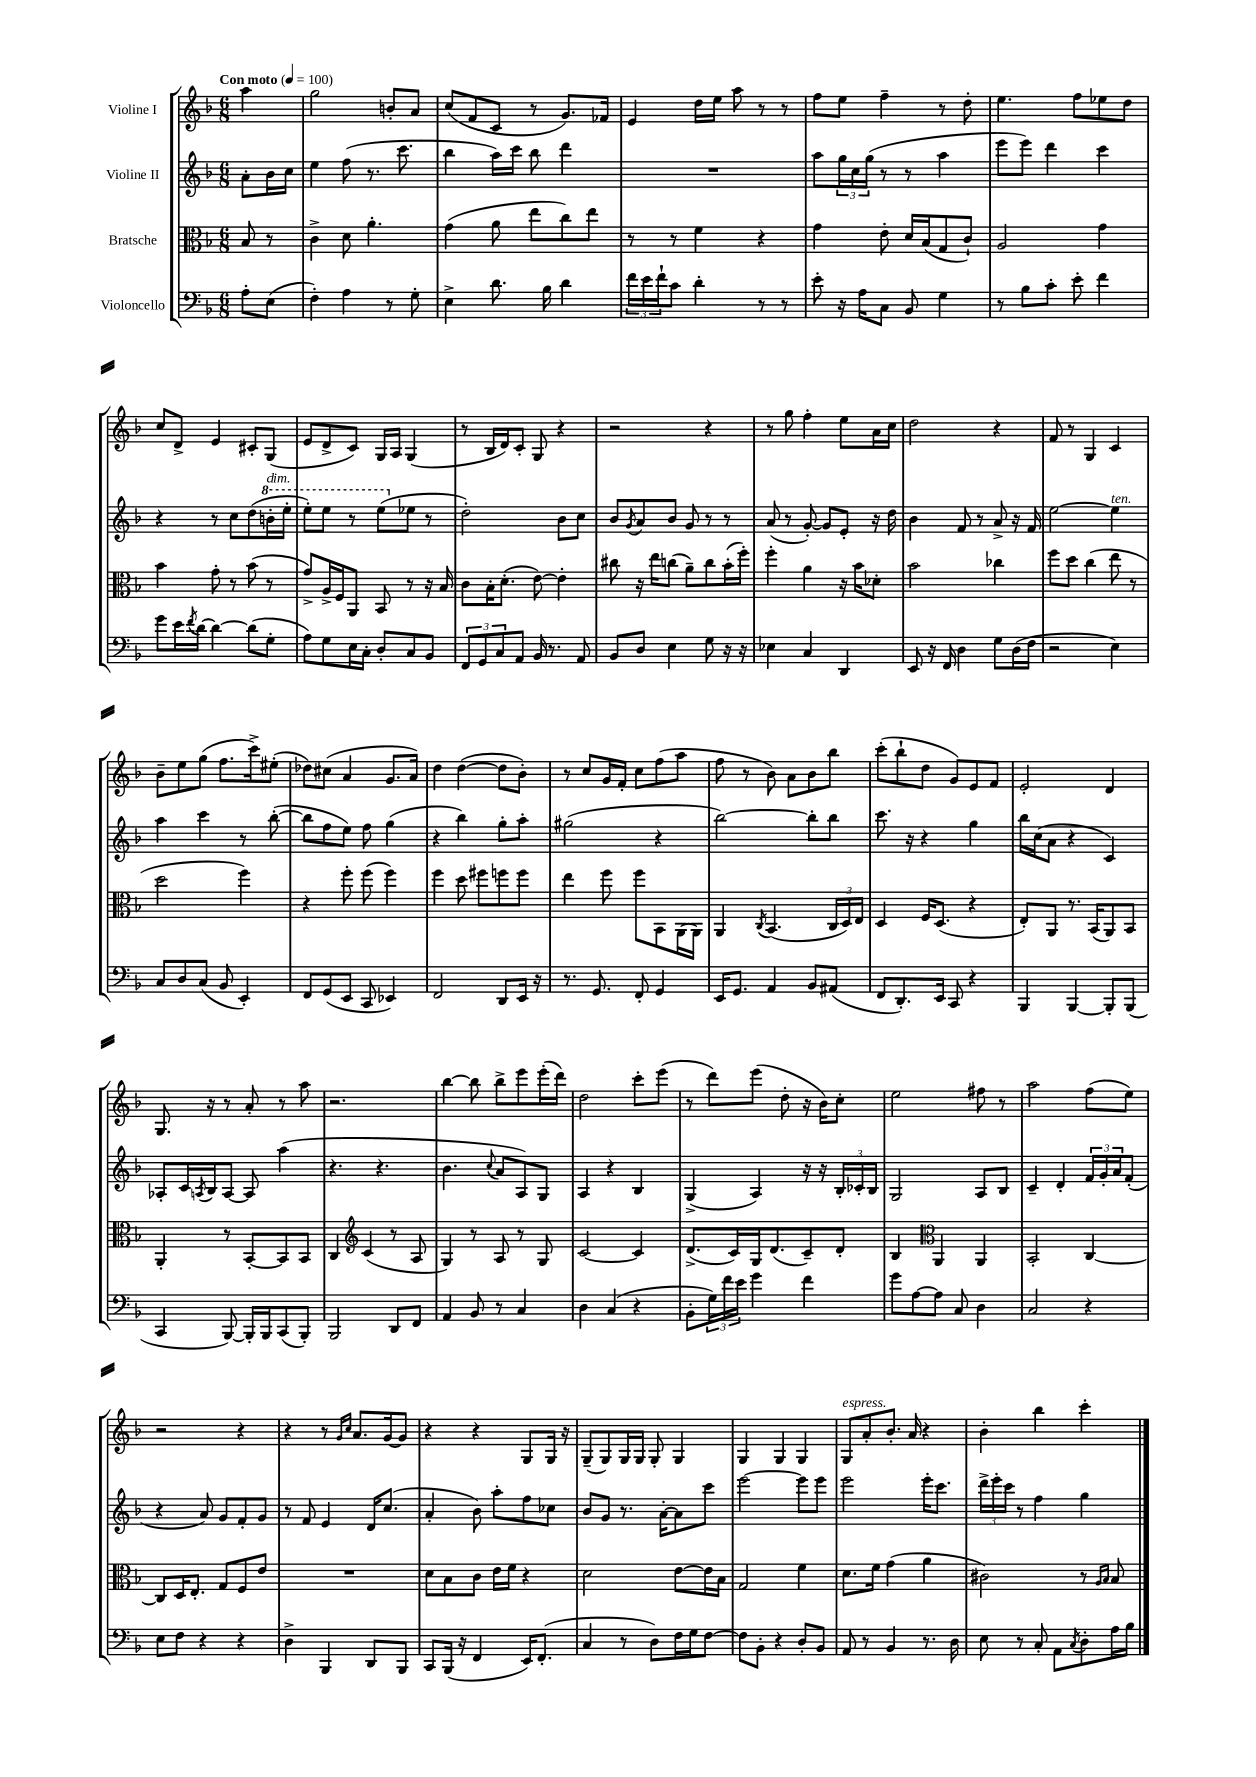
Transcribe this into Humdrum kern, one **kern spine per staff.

**kern	**kern	**kern	**kern
*staff4	*staff3	*staff2	*staff1
*clefF4	*clefC3	*clefG2	*clefG2
*k[b-]	*k[b-]	*k[b-]	*k[b-]
*M6/8	*M6/8	*M6/8	*M6/8
*MM100	*MM100	*MM100	*MM100
8A'\L	8B-/	8a'\L	4aa\
(8E\J	8r	16b-\L	.
.	.	16cc\JJ	.
=	=	=	=
4F'\)	4c^\	4ee\	2gg\
4A\	8d\	(8ff\	.
.	4.a'\	8.r	.
8r	.	.	8b'/L
.	.	8.ccc\	.
8G'\	.	.	8a/J
=	=	=	=
4E^\	(4g\	4bb-\	(8cc/L
.	.	.	8f/
8.d\	8a\	16aa\LL)	8c/J
.	.	16ccc\JJ	.
.	8ee\L	8bb-\	8r
16B-\	.	.	.
4d\	8cc\)	4ddd\	8.g/L)
.	8ee\J	.	.
.	.	.	16f-/Jk
=	=	=	=
24f\LL	8r	2.r	4e/
24e\	.	.	.
24f`\J	.	.	.
8c\J	8r	.	.
4d'\	4f\	.	16dd\LL
.	.	.	16ee\JJ
.	.	.	8aa\
8r	4r	.	8r
8r	.	.	8r
=	=	=	=
8e'\	4g\	8aa\L	8ff\L
16r	.	24gg\L	8ee\J
.	.	24cc\	.
16A\LK	.	.	.
.	.	(24gg\JJ	.
8C\J	8e'\	8r	4ff~\
8BB-/	16d/LL	8r	.
.	(16B-/J	.	.
4G\	8G/	4aa\	8r
.	8c`/J)	.	8dd'\
=	=	=	=
8r	2A/	8eee\L	4.ee\
8B-\L	.	8eee\J)	.
8c'\J	.	4ddd\	.
8e'\	.	.	8ff\L
4f\	4g\	4ccc\	8ee-\
.	.	.	8dd\J
=	=	=	=
8g\L	4b-\	4r	8cc/L
16e\L	.	.	8d^/J
8qf/	.	.	.
[16d\JJ	.	.	.
4d\_	8g'\	8r	4e/
.	8r	8cc\L	.
(8d\]L	(8b-\	(8dd\	8c#'/L
8G'\J	8r	16bb'\L	(8G/J
.	.	16eee'\JJ	.
=	=	=	=
8A\L)	8g^/L)	8eee'\L)	8e/L
8G\	16A^/L	8eee\J	8d^/
.	16F/J	.	.
16E\L	8AA/J	8r	8c/J)
16C'\JJ	.	.	.
8D'/L	8BB-/	(8eee\L	16G/LL
.	.	.	16A/JJ
8C/	8r	8ee-\J	(4G/
8BB-/J	16r	8r	.
.	16B-/	.	.
=	=	=	=
12FF/L	8c\L	2dd'\)	8r
12GG/	.	.	.
.	16B-'\K	.	16B-/LL
12C/	.	.	.
.	(8.d'\J	.	16d/J)
8AA/J	.	.	8c'/J
16BB-/	[8e\)	.	8G/
8.r	.	.	.
.	4e'\]	8b-\L	4r
8AA/	.	8cc\J	.
=	=	=	=
8BB-/L	8cc#\	8b-/L	2r
.	.	8qg/	.
8D/J	16r	8a/	.
.	16ee\LK	.	.
4E\	(8cc\J	8b-/J	.
.	8a~\L)	8g/	.
8G\	8cc\	8r	4r
16r	(16b-'\L	8r	.
16r	16ff'\JJ)	.	.
=	=	=	=
4E-\	4ff'\	(8a/	8r
.	.	8r	8gg\
4C/	4a\	[8g'/)	4ff'\
.	.	8g/]L	.
4DD/	16r	8e'/J	8ee\L
.	16b-\LK	.	.
.	8d-'\J	16r	16a\L
.	.	16dd\	16cc\JJ
=	=	=	=
8EE/	2b-\	4b-\	2dd\
16r	.	.	.
16FF/	.	.	.
4D\	.	8f/	.
.	.	8r	.
8G\L	4cc-\	8a^/	4r
(16D\L	.	16r	.
16F\JJ	.	16f/	.
=	=	=	=
2r	8ff\L	[2ee\	8f/
.	8dd\J	.	8r
.	(4cc\	.	4G/
4E\)	8ee\	4ee\]	4c/
.	8r	.	.
=	=	=	=
8C/L	2dd\	4aa\	8b-~\L
8D/	.	.	8ee\
(8C/J	.	4ccc\	(8gg\J
8BB-/	.	.	8.ff\L
4EE'/)	4ff\)	8r	.
.	.	.	16ccc^\k)
.	.	([8bb-'\	(8ee#'\J
=	=	=	=
8FF/L	4r	8bb-\]L	8dd-\L)
(8GG/	.	8ff\	(8cc#\J
8EE/J	8ff'\	8ee\J)	4a/
8CC/	(8ff\	8ff\	.
4EE-/)	4ff\)	(4gg\	8.g/L
.	.	.	16a/Jk)
=	=	=	=
2FF/	4ff\	4r	4dd\
.	8dd\	4bb-\)	([4dd\
.	8ff#\L	.	.
8DD/L	8ff\	8gg'\L	8dd\]L
16EE/Jk	8ff\J	8aa'\J	8b-'\J)
16r	.	.	.
=	=	=	=
8.r	4ee\	(2gg#\	8r
.	.	.	8cc/L
8.GG/	.	.	.
.	8ff\	.	16g/L
.	.	.	16f'/JJ
8FF'/	8ff\L	.	8cc\L
4GG/	8BB-\	4r	(8ff\
.	(16AA\L	.	8aa\J
.	16AA\JJ)	.	.
=	=	=	=
16EE/LK	4AA/	[2bb-\)	8ff\
8.GG/J	.	.	.
.	.	.	8r
.	8qC/	.	.
4AA/	(4.BB-/	.	8b-\)
.	.	.	8a\L
8BB-/L	.	8bb-'\]L	8b-\
(8AA#/J	24C/LL	8bb-\J	8bb-\J
.	24D/)	.	.
.	24E/JJ	.	.
=	=	=	=
8FF/L	4D/	8.ccc\	(8ccc'\L
8.DD'/)	.	.	8bb-`\
.	.	16r	.
.	16F/LK	4r	8dd\J
16EE/Jk	(8.D/J	.	.
8CC/	.	.	8g/L)
4r	4r	4gg\	8e/
.	.	.	8f/J
=	=	=	=
4BBB-/	8E'/L)	16bb-\LL	2e'/
.	.	(16cc\J	.
.	8AA/J	8a\J	.
[4BBB-/	8.r	4r	.
.	(16BB-/LK	.	.
8BBB-'/]L	8AA/)	4c/)	4d/
(8BBB-/J	8BB-/J	.	.
=	=	=	=
4CC/	4AA'/	8A-'/L	8.G/
.	.	16c/L	.
.	.	8qA/	.
.	.	16B-/J	16r
[8BBB-/)	8r	[8A/J	8r
16BBB-'/]LL	[8BB-'/L	8A/]	8a'/
16BBB-/J	.	.	.
(8CC/	8BB-/]	(4aa\	8r
8BBB-'/J)	8BB-/J	.	8aa\
=	=	=	=
2BBB-/	4C/	4.r	2.r
*	*clefG2	*	*
.	(4c/	.	.
.	.	4.r	.
8DD/L	8r	.	.
8FF/J	8A/	.	.
=	=	=	=
4AA/	4G/)	4.b-\	[4bb-\
8BB-/	8r	.	8bb-\]
.	.	8qqcc/	.
8r	8A/	8a/L	8bb-^\L
4C/	8r	8A/)	8eee\
.	8G/	8G/J	(16eee'\L
.	.	.	16ddd\JJ)
=	=	=	=
4D\	[2c/	4A/	2dd\
(4C/	.	4r	.
4r	4c/]	4B-/	8ccc'\L
.	.	.	(8eee\J
=	=	=	=
8BB-'\L	(8.d^/L	(4G^/	8r
24G\L)	.	.	8ddd\L)
24f\	.	.	.
.	16c/L)	.	.
24e\JJ	.	.	.
4g\	16G/J	4A/)	(8eee\J
.	(8.d/	.	.
.	.	.	8dd'\
4f\	8c~/)	16r	16r
.	.	16r	16b-\LK)
.	8d'/J	24B-'/LL	8cc'\J
.	.	24c-'/	.
.	.	24B-/JJ	.
=	=	=	=
8g\L	4B-/	2G/	2ee\
[8A\	.	.	.
*	*clefC3	*	*
8A\]J	4AA/	.	.
8C/	.	.	.
4D\	4AA/	8A/L	8ff#\
.	.	8B-/J	8r
=	=	=	=
2C/	2BB-'/	4c~/	2aa\
.	.	4d'/	.
4r	[4C/	24f/LL	(8ff\L
.	.	24g'/	.
.	.	24a/J	.
.	.	(8f'/J	8ee\J)
=	=	=	=
8E\L	8C/]L	4r	2r
8F\J	16D/K	.	.
.	8.E'/J	.	.
4r	.	8a/)	.
.	8G/L	8g/L	.
4r	8F/	8f'/	4r
.	8e/J	8g/J	.
=	=	=	=
4D^\	2.r	8r	4r
.	.	8f/	.
4BBB-/	.	4e/	8r
.	.	.	16qqg/LL
.	.	.	16qqcc/JJ
.	.	.	8.a/L
8DD/L	.	16d/LK	.
.	.	(8.cc/J	[16g/k
8BBB-/J	.	.	8g/]J
=	=	=	=
8CC/L	8d\L	4a'/	4r
(16BBB-/Jk	8B-\	.	.
16r	.	.	.
4FF/	8c\J	8b-\)	4r
.	16e\LL	8aa'\L	.
.	16f\JJ	.	.
16EE/LK)	4r	8ff\	8G/L
(8.FF'/J	.	.	.
.	.	8cc-\J	16G/Jk
.	.	.	16r
=	=	=	=
4C/	2d\	8b-/L	(8G~/L
.	.	8g/J	8G/)
8r	.	8.r	16G/L
.	.	.	16G/JJ
8D\L)	.	.	8G'/
.	.	[16a'\LK	.
16F\L	[8e\L	8a\]	4G/
16G\J	.	.	.
[8F\J	16e\]L	8ccc\J	.
.	16B-\JJ	.	.
=	=	=	=
8F\]L	2G/	[2eee\	4G/
8BB-'\J	.	.	.
4r	.	.	4G/
8D'/L	4f\	8eee\]L	4G/
8BB-/J	.	8eee\J	.
=	=	=	=
8AA/	8.d\L	2eee\	8G/L
8r	.	.	8a'/
.	16f\Jk	.	.
4BB-/	(4g\	.	8.b-'/J
.	.	.	16a/
8.r	4a\	16eee'\LK	4r
.	.	8.ccc\J	.
16D\	.	.	.
=	=	=	=
8E\	2c#\)	24ddd^\LL	4b-'\
.	.	24eee'\	.
.	.	24ccc\JJ	.
8r	.	8r	.
8C'/	.	4ff\	4bb-\
8AA\L	.	.	.
8qC/	.	.	.
8D'\	8r	4gg\	4ccc'\
.	16qqA/LL	.	.
.	16qqB-/JJ	.	.
16A\L	8B-/	.	.
16B-\JJ	.	.	.
==	==	==	==
*-	*-	*-	*-
